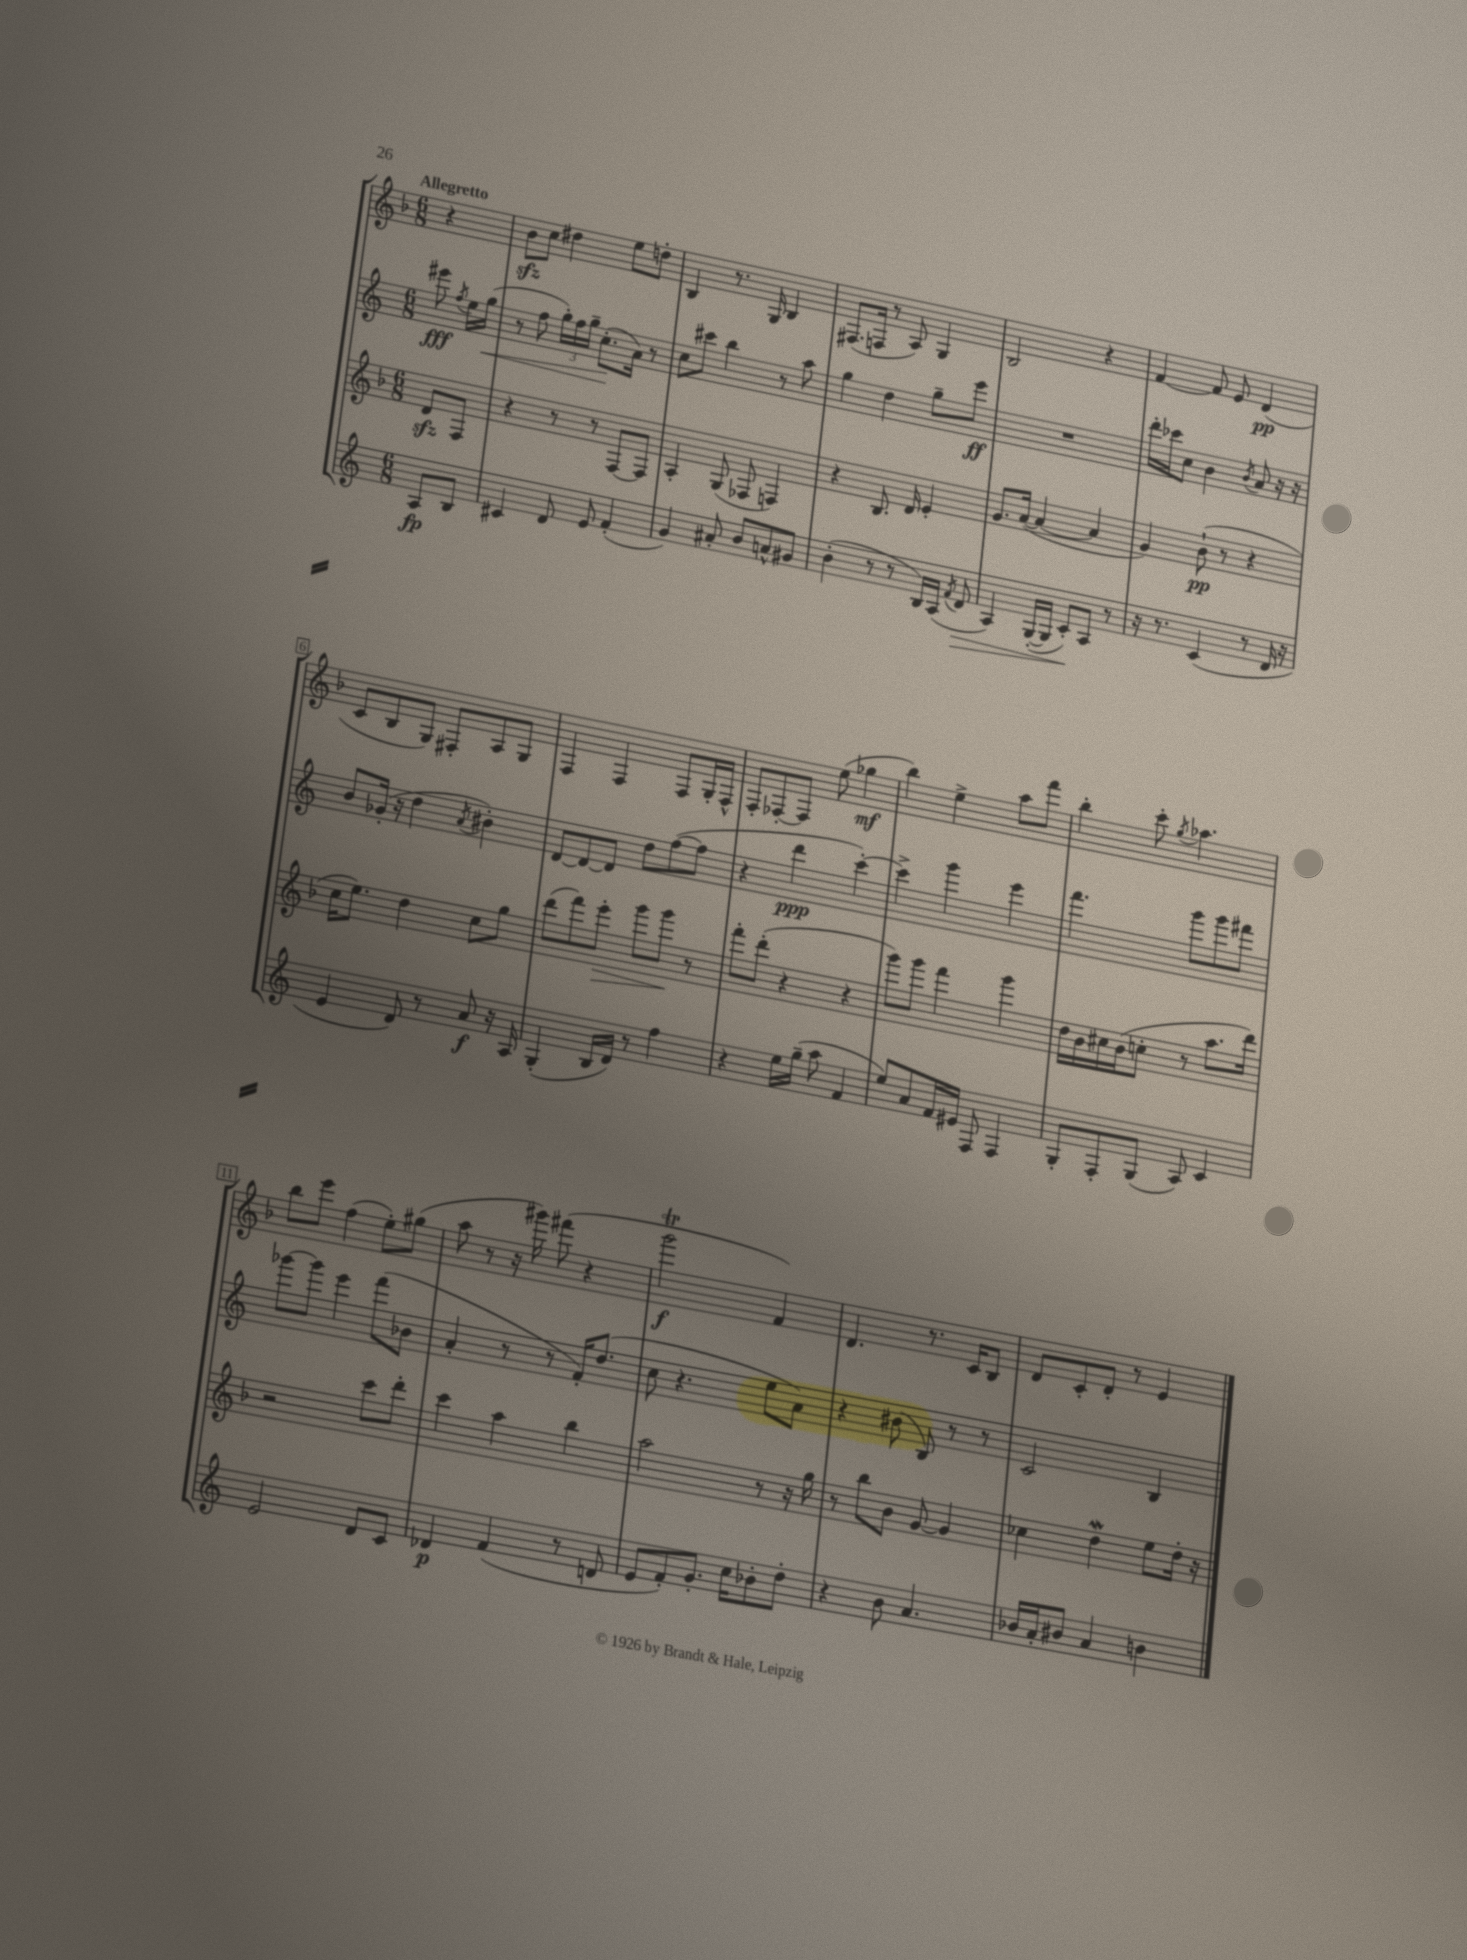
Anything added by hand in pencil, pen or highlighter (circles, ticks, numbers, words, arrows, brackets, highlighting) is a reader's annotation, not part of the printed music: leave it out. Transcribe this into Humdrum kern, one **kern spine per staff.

**kern	**kern	**kern	**kern
*staff4	*staff3	*staff2	*staff1
*clefG2	*clefG2	*clefG2	*clefG2
*k[]	*k[b-]	*k[]	*k[b-]
*M6/8	*M6/8	*M6/8	*M6/8
8A	8d	8eee#	4r
.	.	8qff	.
8B	8F	16ee	.
.	.	(16gg	.
=	=	=	=
4c#	4r	8r	8b-
.	.	8ff	8cc
8d	8r	24gg')	4dd#
.	.	24ff	.
.	.	24gg~	.
8e	8r	(8.cc'	.
(4f'	[8F	.	8ee
.	.	16a)	.
.	8F]	8r	8dd'
=	=	=	=
4g)	4A'	8cc	4B-
.	.	8ccc#	.
8a#'	(8G	4bb	8.r
8b	8F-	.	.
.	.	.	16G
8a^^	4F)	8r	4B-
8g#	.	8aa	.
=	=	=	=
(4b'	4r	4gg	(8.F#
.	.	.	16F
8r	8.B-	4dd	8r
8r	.	.	8A)
.	16d	.	.
16B)	4e'	8gg~	4G
(16A	.	.	.
8qf	.	.	.
8d	.	8eee	.
=	=	=	=
4A)	8.g	2.r	2B-
.	([16a	.	.
([16G'	4a_	.	.
16G]	.	.	.
8c')	.	.	.
8A	4a]	.	4r
8r	.	.	.
=	=	=	=
16r	4g)	16ddd'	[4f
8.r	.	16ccc-	.
.	.	8cc	.
(4c	(8b-`	4b	8f]
.	8r	.	8e
.	.	8qb	.
8r	4r	8a	(4d
16d	.	16r	.
16r	.	16r	.
=	=	=	=
4e	16cc	8b	8c
.	8.ee)	.	.
.	.	(16g-'	8B-
.	.	16r	.
8d)	4dd	4dd	8G)
8r	.	.	8F#'
.	.	8qa	.
8a	8cc	4b#')	8A
16r	8gg	.	8G
16A	.	.	.
=	=	=	=
(4G'	(8ddd	[8d	4F
.	8fff)	8d_	.
16B	8eee'	8d]	4F
16d)	.	.	.
8r	8ggg	8dd	.
4ff	8ggg	([8ff	8F
.	8r	8ff]	16G'
.	.	.	16F^^
=	=	=	=
4r	8fff'	4r	8F'
.	(8ddd'	.	[8F-'
16ee	4r	4ddd	8F-]
(16gg~	.	.	.
8aa	.	.	(8ee
4f	4r	[4ccc')	4gg-
=	=	=	=
8ee)	8ggg)	4ccc^]	4bb-)
8a	8ggg	.	.
16f	4fff	4ggg	4ee^
16e#	.	.	.
8F	.	.	.
4F	4ggg	4eee	8aa
.	.	.	8fff
=	=	=	=
8G'	16dd	4.fff	4bb-'
.	16b-	.	.
8F'	16cc#	.	.
.	(16b-	.	.
(8G	8cc'	.	8ccc'
.	.	.	8qgg
8A)	8r	8ggg	4.aa-
4c	8.aa	8ggg	.
.	.	8fff#	.
.	16ddd)	.	.
=	=	=	=
2e	2r	[8ggg-	8bb-
.	.	8ggg-]	8eee
.	.	4eee	(4ff
8d	8ccc	(8fff	8ee')
8c	8ddd'	8b-	(8gg#
=	=	=	=
4d-	4ccc	4a'	8aa
.	.	.	8r
(4f	4aa	8r	16r
.	.	.	16ggg#)
.	.	8r	(8fff#
8r	4bb-	16f')	4r
.	.	(8.dd	.
8d	.	.	.
=	=	=	=
8e	2aa	8cc	2ggg
8f')	.	4.r	.
8.g'	.	.	.
16cc	.	.	.
8b-'	8r	8ee	4f)
8dd'	16r	8a)	.
.	16gg	.	.
=	=	=	=
4r	8r	4r	4.d
.	8bb-	.	.
8b	8b-	(8b#	.
4.a	[8g	8B)	8.r
.	4g]	8r	.
.	.	.	16c
.	.	8r	8B-
=	=	=	=
16b-	4cc-	2c	8d
16a'	.	.	.
8b#	.	.	8c'
4a	4dd	.	8d'
.	.	.	8r
4b	8ee	4B	4e
.	16dd'	.	.
.	16r	.	.
==	==	==	==
*-	*-	*-	*-
